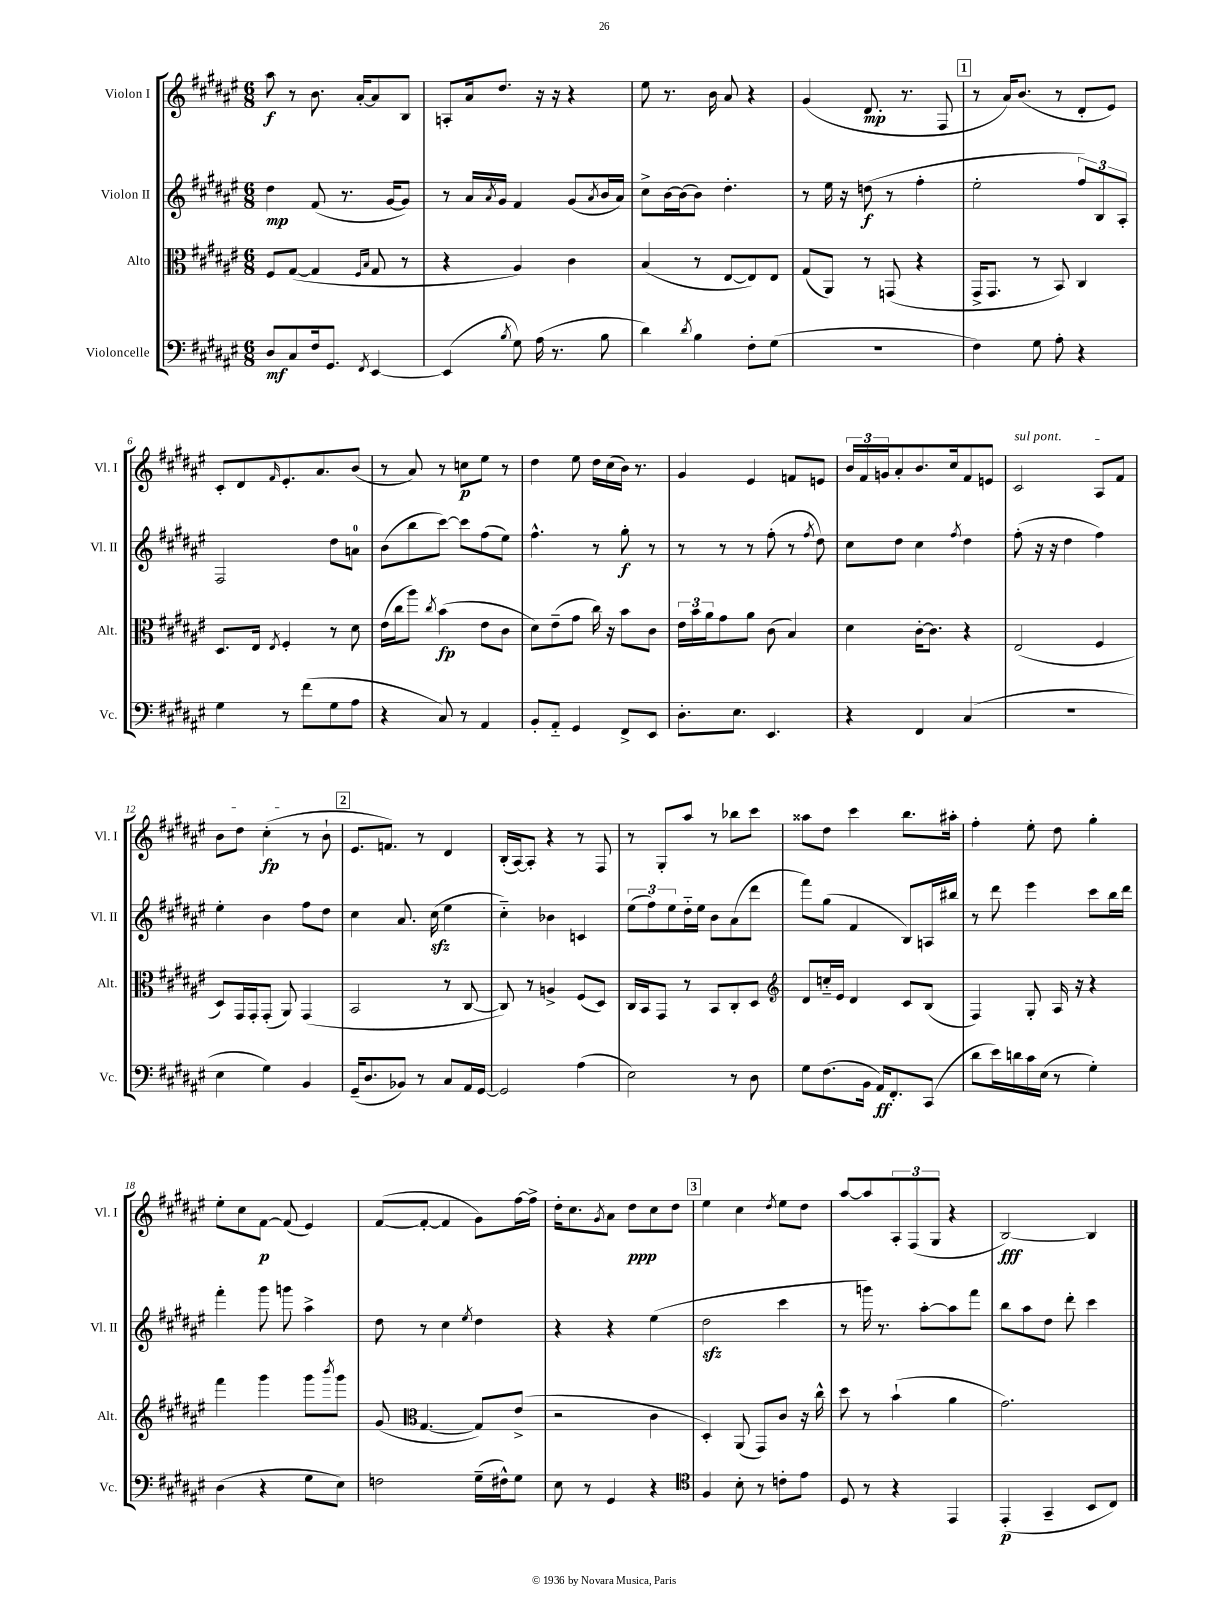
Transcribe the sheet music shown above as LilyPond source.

<<
\new StaffGroup <<
\new Staff = "s0" \with { instrumentName = "Violon I" shortInstrumentName = "Vl. I" } {
    \clef treble \key fis \major \numericTimeSignature \time 6/8
    ais''8\f r8 b'8. ais'16~-. ais'8 b8 |
    a8-. ais'16 dis''8. r16 r16 r4 |
    eis''8 r8. b'16 ais'8 r4 |
    gis'4( dis'8.\mp r8. fis8 |
    \mark \markup { \box "1" } r8 ais'16) b'8.( r8 dis'8-. eis'8) |
    cis'8-. dis'8 \grace { fis'16 } eis'8.-. ais'8. b'8( |
    r8 ais'8) r8 c''8\p eis''8 r8 |
    dis''4 eis''8 dis''16 cis''16( b'16) r8. |
    gis'4 eis'4 f'8 e'8 |
    \tuplet 3/2 { b'16 fis'16 g'16 } ais'8-. b'8. cis''16 fis'8 e'8 |
    \once \override TextSpanner.bound-details.left.text = \markup { \italic "sul pont." } cis'2\startTextSpan ais8 fis'8 |
    b'8 dis''8 cis''4-.\fp\stopTextSpan( r8 b'8-! |
    \mark \markup { \box "2" } eis'8. f'8.) r8 dis'4 |
    b16-.( ais16~) ais8-. r4 r8 fis8 |
    r8 gis8-. ais''8 r8 bes''8 cis'''8 |
    aisis''8 dis''8 cis'''4 b''8. ais''16-. |
    fis''4-. eis''8-. dis''8 gis''4-. |
    eis''8-. cis''8 fis'8~\p fis'8( eis'4) |
    fis'8~( fis'8~-. fis'4 gis'8) fis''16~ fis''16-> |
    dis''16-. cis''8. \acciaccatura { gis'8 } ais'8 dis''8\ppp cis''8 dis''8 |
    \mark \markup { \box "3" } eis''4 cis''4 \acciaccatura { dis''8 } eis''8 dis''8 |
    ais''8~ ais''8 \tuplet 3/2 { ais8-. fis8( gis8 } r4 |
    b2~\fff) b4 \bar "|." |
}
\new Staff = "s1" \with { instrumentName = "Violon II" shortInstrumentName = "Vl. II" } {
    \clef treble \key fis \major \numericTimeSignature \time 6/8
    dis''4\mp fis'8( r8. gis'16~ gis'8) |
    r8 ais'16 \acciaccatura { ais'8 } gis'16 fis'4 gis'8( \acciaccatura { ais'8 } b'16 ais'16) |
    cis''8-> b'16~ b'16( b'8) dis''4.-. |
    r8 eis''16 r16 d''8\f( r8 fis''4-. |
    \mark \markup { \box "1" } eis''2-. \tuplet 3/2 { fis''8) b8 ais8-. } |
    fis2 dis''8 a'8-0 |
    b'8( b''8 cis'''8~) cis'''8 fis''8( eis''8) |
    fis''4.-^ r8 gis''8-.\f r8 |
    r8 r8 r8 fis''8-.( r8 \acciaccatura { fis''8 } dis''8) |
    cis''8 dis''8 cis''4 \acciaccatura { fis''8 } dis''4 |
    fis''8-.( r16 r16 dis''4 fis''4) |
    eis''4-. b'4 fis''8 dis''8 |
    \mark \markup { \box "2" } cis''4 ais'8. cis''16\sfz( eis''4 |
    cis''4-_) bes'4 c'4 |
    \tuplet 3/2 { eis''8( fis''8) eis''8 } dis''16-_ eis''16 b'8 ais'8( dis'''8 |
    fis'''8) gis''8( fis'4 b8) a16 bis''16 |
    r8 dis'''8 eis'''4 cis'''8 b''16 dis'''16 |
    fis'''4-. gis'''8 g'''8 ais''4-> |
    dis''8 r8 cis''4 \acciaccatura { eis''8 } dis''4 |
    r4 r4 eis''4( |
    \mark \markup { \box "3" } dis''2\sfz cis'''4 |
    r8 g'''16) r8. ais''8~-. ais''8 fis'''8 |
    b''8 ais''8 dis''8 dis'''8-. cis'''4 \bar "|." |
}
\new Staff = "s2" \with { instrumentName = "Alto" shortInstrumentName = "Alt." } {
    \clef alto \key fis \major \numericTimeSignature \time 6/8
    fis8 gis8~( gis4 \grace { fis16 b16 } gis8 r8 |
    r4 ais4) cis'4 |
    b4( r8 eis8~ eis8) eis8 |
    gis8( ais,8) r8 g,8( r4 |
    \mark \markup { \box "1" } gis,16-> gis,8. r8 b,8) cis4 |
    dis8. eis16 \acciaccatura { eis8 } fis4-. r8 dis'8 |
    eis'16( cis''16 ais''8) \acciaccatura { cis''8 } b'4\fp( eis'8 cis'8 |
    dis'8) eis'8--( gis'8 cis''16) r16 b'8 cis'8 |
    \tuplet 3/2 { eis'16 b'16 ais'16 } gis'8 ais'8 cis'8( b4) |
    dis'4 cis'16~-. cis'8. r4 |
    eis2( fis4 |
    dis8) gis,16 gis,16-. gis,8-.( ais,8) gis,4( |
    \mark \markup { \box "2" } b,2 r8 cis8~ |
    cis8) r8 a4-> fis8( dis8) |
    cis16 b,16 gis,8 r8 b,8 cis8-. dis8 |
    \clef treble dis'8 c''16-_ eis'16 dis'4 cis'8 b8( |
    fis4) gis8-. ais16 r16 r4 |
    fis'''4 gis'''4 gis'''8 \acciaccatura { b'''8 } gis'''8 |
    gis'8( \clef alto gis4.~ gis8) eis'8->( |
    r2 cis'4 |
    \mark \markup { \box "3" } dis4-.) ais,8( gis,8) cis'8 r16 cis''16-^ |
    dis''8 r8 b'4-!( ais'4 |
    gis'2.) \bar "|." |
}
\new Staff = "s3" \with { instrumentName = "Violoncelle" shortInstrumentName = "Vc." } {
    \clef bass \key fis \major \numericTimeSignature \time 6/8
    dis8\mf cis8 fis16 gis,8. \acciaccatura { fis,8 } eis,4~ |
    eis,4( \acciaccatura { b8 } gis8) ais16( r8. b8 |
    dis'4) \acciaccatura { dis'8 } b4 fis8-. gis8( |
    R2. |
    \mark \markup { \box "1" } fis4) gis8 ais8-. r4 |
    gis4 r8 fis'8( gis8 ais8 |
    r4 cis8) r8 ais,4 |
    b,8-. ais,8-_ gis,4 fis,8-> eis,8 |
    dis8.-. eis8. eis,4. |
    r4 fis,4 cis4( |
    R2. |
    eis4 gis4) b,4 |
    \mark \markup { \box "2" } gis,16--( dis8. bes,8) r8 cis8 ais,16 gis,16~ |
    gis,2 ais4( |
    eis2) r8 dis8 |
    gis8 fis8.( b,16 ais,16\ff) fis,8.-. cis,8( |
    dis'8 eis'16) d'16 cis'16 eis16( r8 gis4-.) |
    dis4( r4 gis8 eis8) |
    f2 gis16--( fis16-^) gis8 |
    eis8 r8 gis,4 r4 |
    \mark \markup { \box "3" } \clef tenor fis4 b8-. r8 c'8-. eis'8 |
    dis8 r8 r4 eis,4 |
    eis,4-.\p( gis,4-- b,8 cis8) \bar "|." |
}
>>
>>
